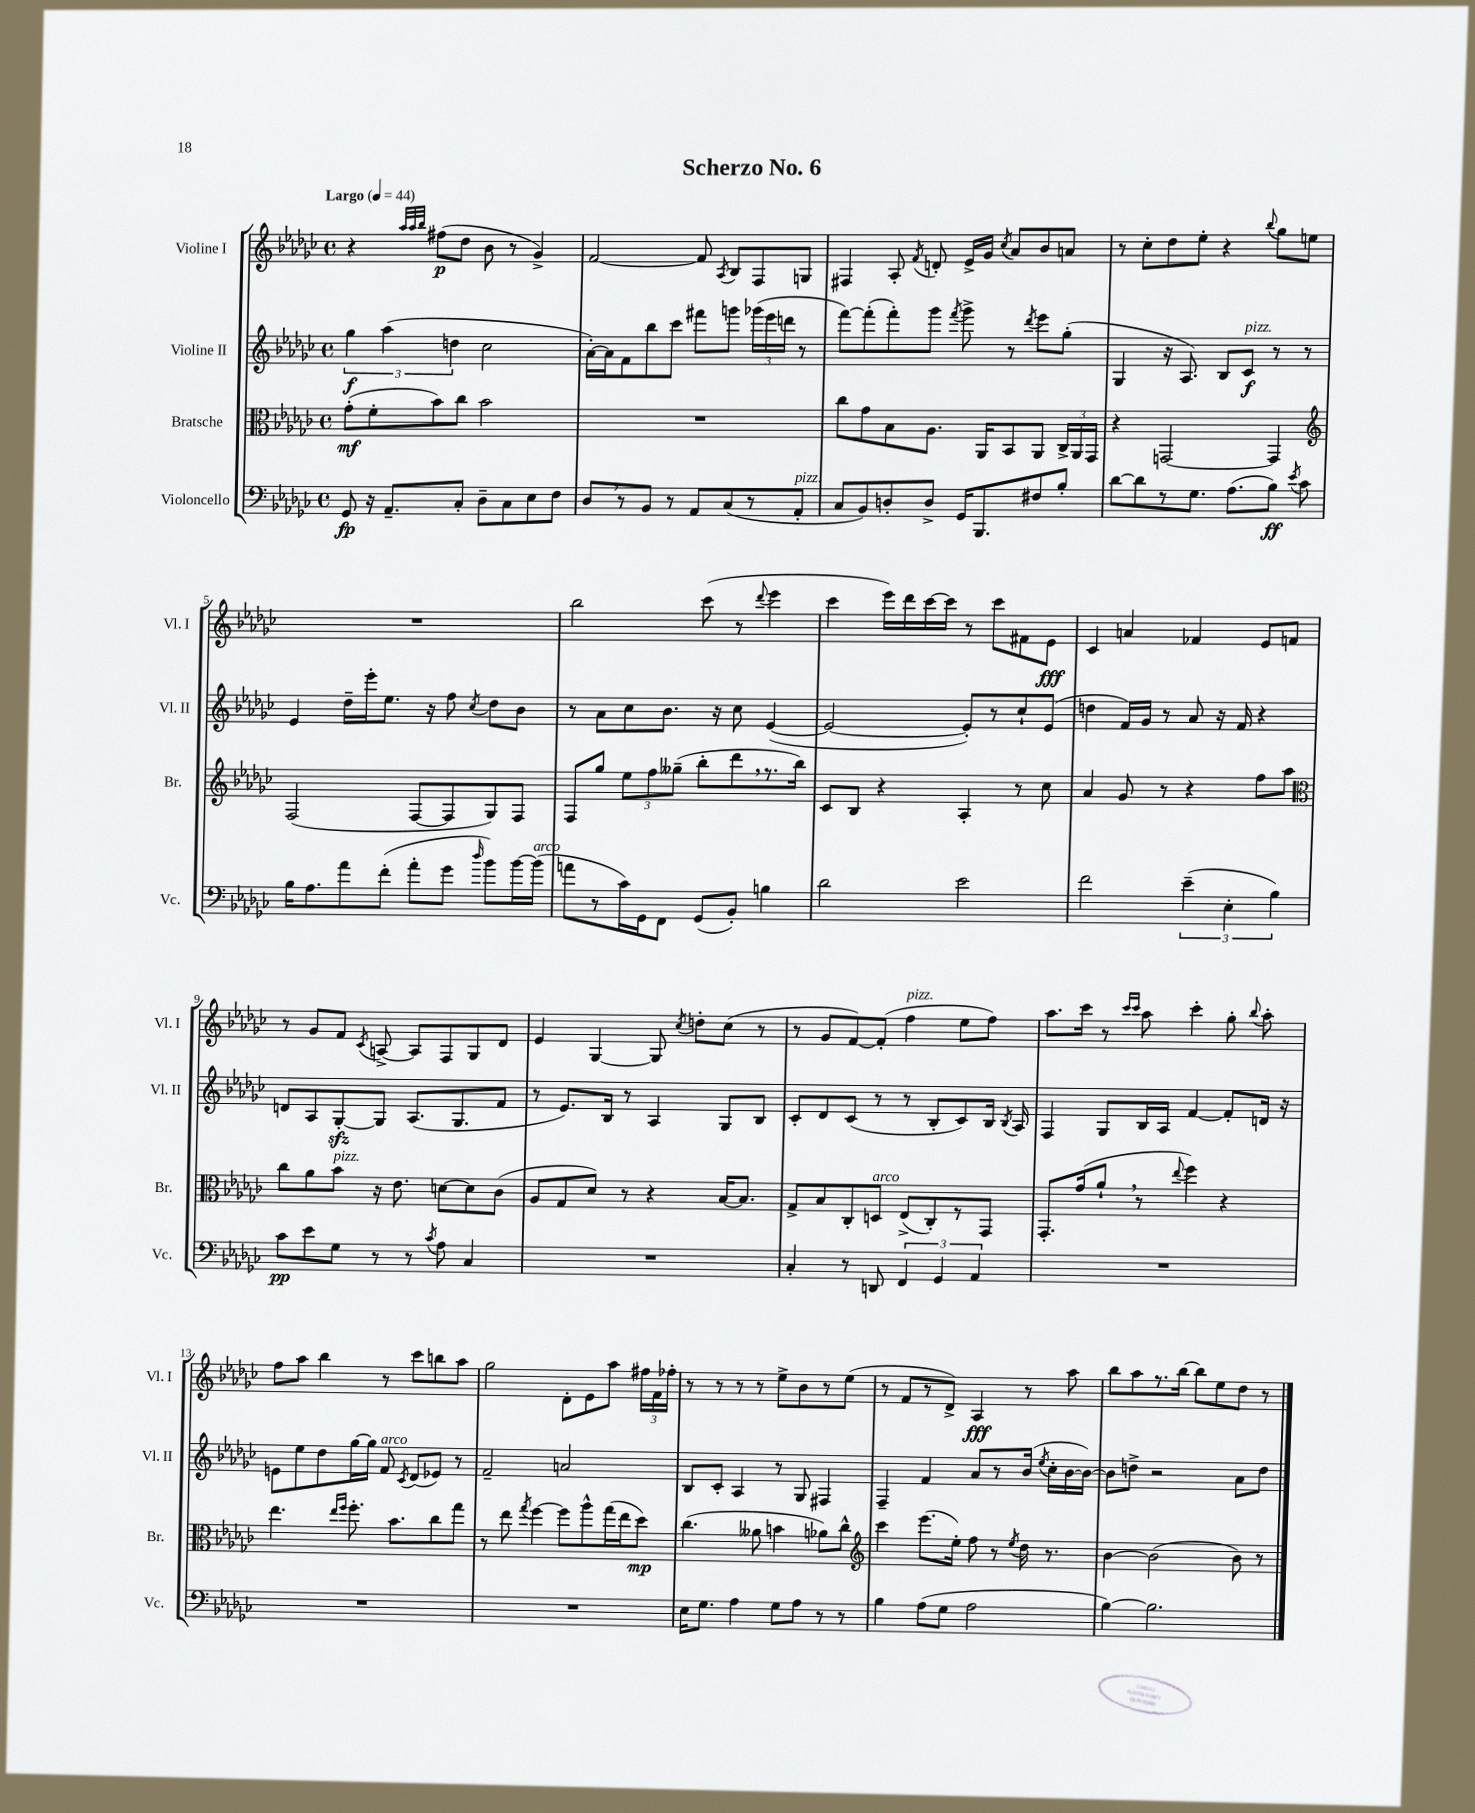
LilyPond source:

\header { title = "Scherzo No. 6" }
<<
\new StaffGroup <<
\new Staff = "s0" \with { instrumentName = "Violine I" shortInstrumentName = "Vl. I" } {
    \clef treble \key ges \major \defaultTimeSignature \time 4/4 \tempo "Largo" 4 = 44
    \autoBeamOff r4 \grace { aes''32[ aes''32 bes''32] } fis''8[\p( des''8] bes'8 r8 ges'4->) |
    f'2~ f'8 \acciaccatura { aes8 } bes8[ f8 g8] |
    fis4 aes8-. \acciaccatura { f'8 } d'8-. ees'16[-> ges'16] \acciaccatura { ces''8 } aes'8[ bes'8 a'8] |
    r8 ces''8[-. des''8 ees''8]-. r4 \appoggiatura { bes''8 } ges''8[ e''8] |
    R1 |
    bes''2 ces'''8( r8 \appoggiatura { des'''8 } ees'''4 |
    ces'''4 ees'''16[) des'''16 ces'''16~ ces'''16] r8 ces'''8[ fis'8 ees'8]\fff |
    ces'4 a'4 fes'4 ees'8[ f'8] |
    r8 ges'8[ f'8] \acciaccatura { ces'8 } a8~-> a8[ f8 ges8 des'8] |
    ees'4 ges4~ ges8 \acciaccatura { ces''8 } d''8[-. ces''8]( r8 |
    r8 ges'8[ f'8~) f'8]-.( f''4^\markup { \italic "pizz." } ees''8[ f''8]) |
    aes''8.[ ces'''16] r8 \grace { ces'''16[ ces'''16] } aes''8 ces'''4-. ges''8-. \appoggiatura { bes''8 } aes''8-. |
    f''8[ aes''8] bes''4 r8 ces'''8[ b''8 aes''8] |
    ges''2 des'8[-. ees'8 aes''8] \tuplet 3/2 { fis''16[ f'16 fes''16]-. } |
    r8 r8 r8 r8 ees''8[-> bes'8 r8 ees''8]( |
    r8 f'8[ r8 des'8]->) aes4\fff r8 aes''8 |
    bes''8[ aes''8 r8. bes''16]~ bes''8[ ees''8 des''8] r8 \bar "|." |
}
\new Staff = "s1" \with { instrumentName = "Violine II" shortInstrumentName = "Vl. II" } {
    \clef treble \key ges \major \defaultTimeSignature \time 4/4
    \autoBeamOff \tuplet 3/2 { ges''4\f aes''4( d''4 } ces''2 |
    aes'16[~-.) aes'16 f'8 bes''8 ces'''8] fis'''8[ g'''8] \tuplet 3/2 { ges'''16[( ees'''16 d'''16] } r8 |
    f'''8[~) f'''8-.( f'''8-.) ges'''8] \acciaccatura { f'''8 } ges'''8-> r8 \acciaccatura { des'''8 } ees'''8[ ges''8]-.( |
    ges4 r16 aes8.) bes8[ ces'8]\f^\markup { \italic "pizz." } r8 r8 |
    ees'4 des''16[-- ees'''16-. ees''8.] r16 f''8 \acciaccatura { ces''8 } des''8[ bes'8] |
    r8 aes'8[ ces''8 bes'8.] r16 ces''8 ees'4~( |
    ees'2~ ees'8[-.) r8 ces''8-! ees'8]( |
    d''4 f'16[) ges'16] r8 aes'8 r16 f'16 r4 |
    d'8[ aes8 ges8~-.\sfz ges8] aes8.[( ges8. f'8] |
    r8 ees'8.[) bes16] r8 aes4 ges8[ bes8] |
    ces'8[-. des'8 ces'8]( r8 r8 bes8[-. ces'8) bes16] \acciaccatura { bes8 } aes16 |
    f4 ges8[ bes16 aes16] f'4~ f'8[-. d'16] r16 |
    e'8[ ees''8 des''8 ges''16~ ges''16] f'8^\markup { \italic "arco" } \acciaccatura { ces'8 } des'8[( ees'8]) r8 |
    f'2-- a'2 |
    bes8[ ces'8]-. aes4 r8 ges8 fis4 |
    f4-- f'4 aes'8[ r8 bes'16]( \acciaccatura { ees''8 } ces''16[-. bes'16~ bes'16]~) |
    bes'8[ d''8]-> r2 aes'8[ d''8] \bar "|." |
}
\new Staff = "s2" \with { instrumentName = "Bratsche" shortInstrumentName = "Br." } {
    \clef alto \key ges \major \defaultTimeSignature \time 4/4
    \autoBeamOff ges'8[-.\mf( f'8-. bes'8) ces''8] bes'2 |
    R1 |
    ces''8[ ges'8 bes8 aes8.] aes,16[ bes,8 aes,8] \tuplet 3/2 { ces16[-> aes,16 ges,16] } |
    r4 g,2~ g,4 |
    \clef treble f2( f8[~ f8 ges8) f8] |
    f8[ ges''8] \tuplet 3/2 { ees''8[ f''8 geses''8]--( } bes''8[-. des'''8 \breathe r8. bes''16]) |
    ces'8[ bes8] r4 aes4-. r8 ces''8 |
    aes'4 ges'8 r8 r4 f''8[ aes''8] |
    \clef alto ces''8[ aes'8 bes'8]^\markup { \italic "pizz." } r16 ees'8. d'8[~ d'8 ces'8]( |
    aes8[ ges8 des'8]) r8 r4 bes16[~ bes8.] |
    ges8[-> bes8 ces8-. d8]^\markup { \italic "arco" } ees8[->( ces8-.) r8 ges,8] |
    ges,8.[-. ges'16( aes'8]-! \breathe r8 \appoggiatura { ees''8 } f''4) r4 |
    ees''4. \grace { ees''16[ f''16] } f''8.-. bes'8.[ ces''8 ges''8] |
    r8 ees''8 \acciaccatura { ges''8 } f''4~ f''8[ aes''8-^ ges''16( ees''16 des''8]\mp) |
    ces''4.( aeses'8 b'4 aes'8[) ces''8]-^ |
    \clef treble ces'''4 ees'''8.[( ees''16]-.) f''8 r8 \acciaccatura { ees''8 } des''16 r8. |
    bes'4~ bes'2( bes'8) r8 \bar "|." |
}
\new Staff = "s3" \with { instrumentName = "Violoncello" shortInstrumentName = "Vc." } {
    \clef bass \key ges \major \defaultTimeSignature \time 4/4
    \autoBeamOff ges,8\fp r16 aes,8.[-- ces8]-. des8[-- ces8 ees8 f8] |
    des8[ \breathe r8 bes,8] r8 aes,8[ ces8( r8 aes,8]-.^\markup { \italic "pizz." } |
    ces8[ bes,8) d8-. d8]-> ges,16[ bes,,8. fis8 bes8]-. |
    des'8[~ des'8 r8 ges8.] aes8.[( bes8]\ff) \acciaccatura { ees'8 } ces'8 |
    bes16[ aes8. aes'8 f'8]-.( aes'8[-. ges'8] \grace { des''16 } bes'8[) bes'16~ bes'16]^\markup { \italic "arco" }( |
    a'8[ r8 ces'16) ges,16 f,8] ges,8[( bes,8]-.) b4 |
    des'2 ees'2 |
    f'2 \tuplet 3/2 { ees'4--( ees4-. bes4) } |
    ces'8[\pp ees'8 ges8] r8 r8 \acciaccatura { ces'8 } aes8 ces4 |
    R1 |
    ces4-. r8 d,8 \tuplet 3/2 { f,4 ges,4 aes,4 } |
    R1 |
    R1 |
    R1 |
    ees16[ ges8.] aes4 ges8[ aes8] r8 r8 |
    bes4 aes8[( ges8] aes2 |
    bes4~) bes2. \bar "|." |
}
>>
>>
